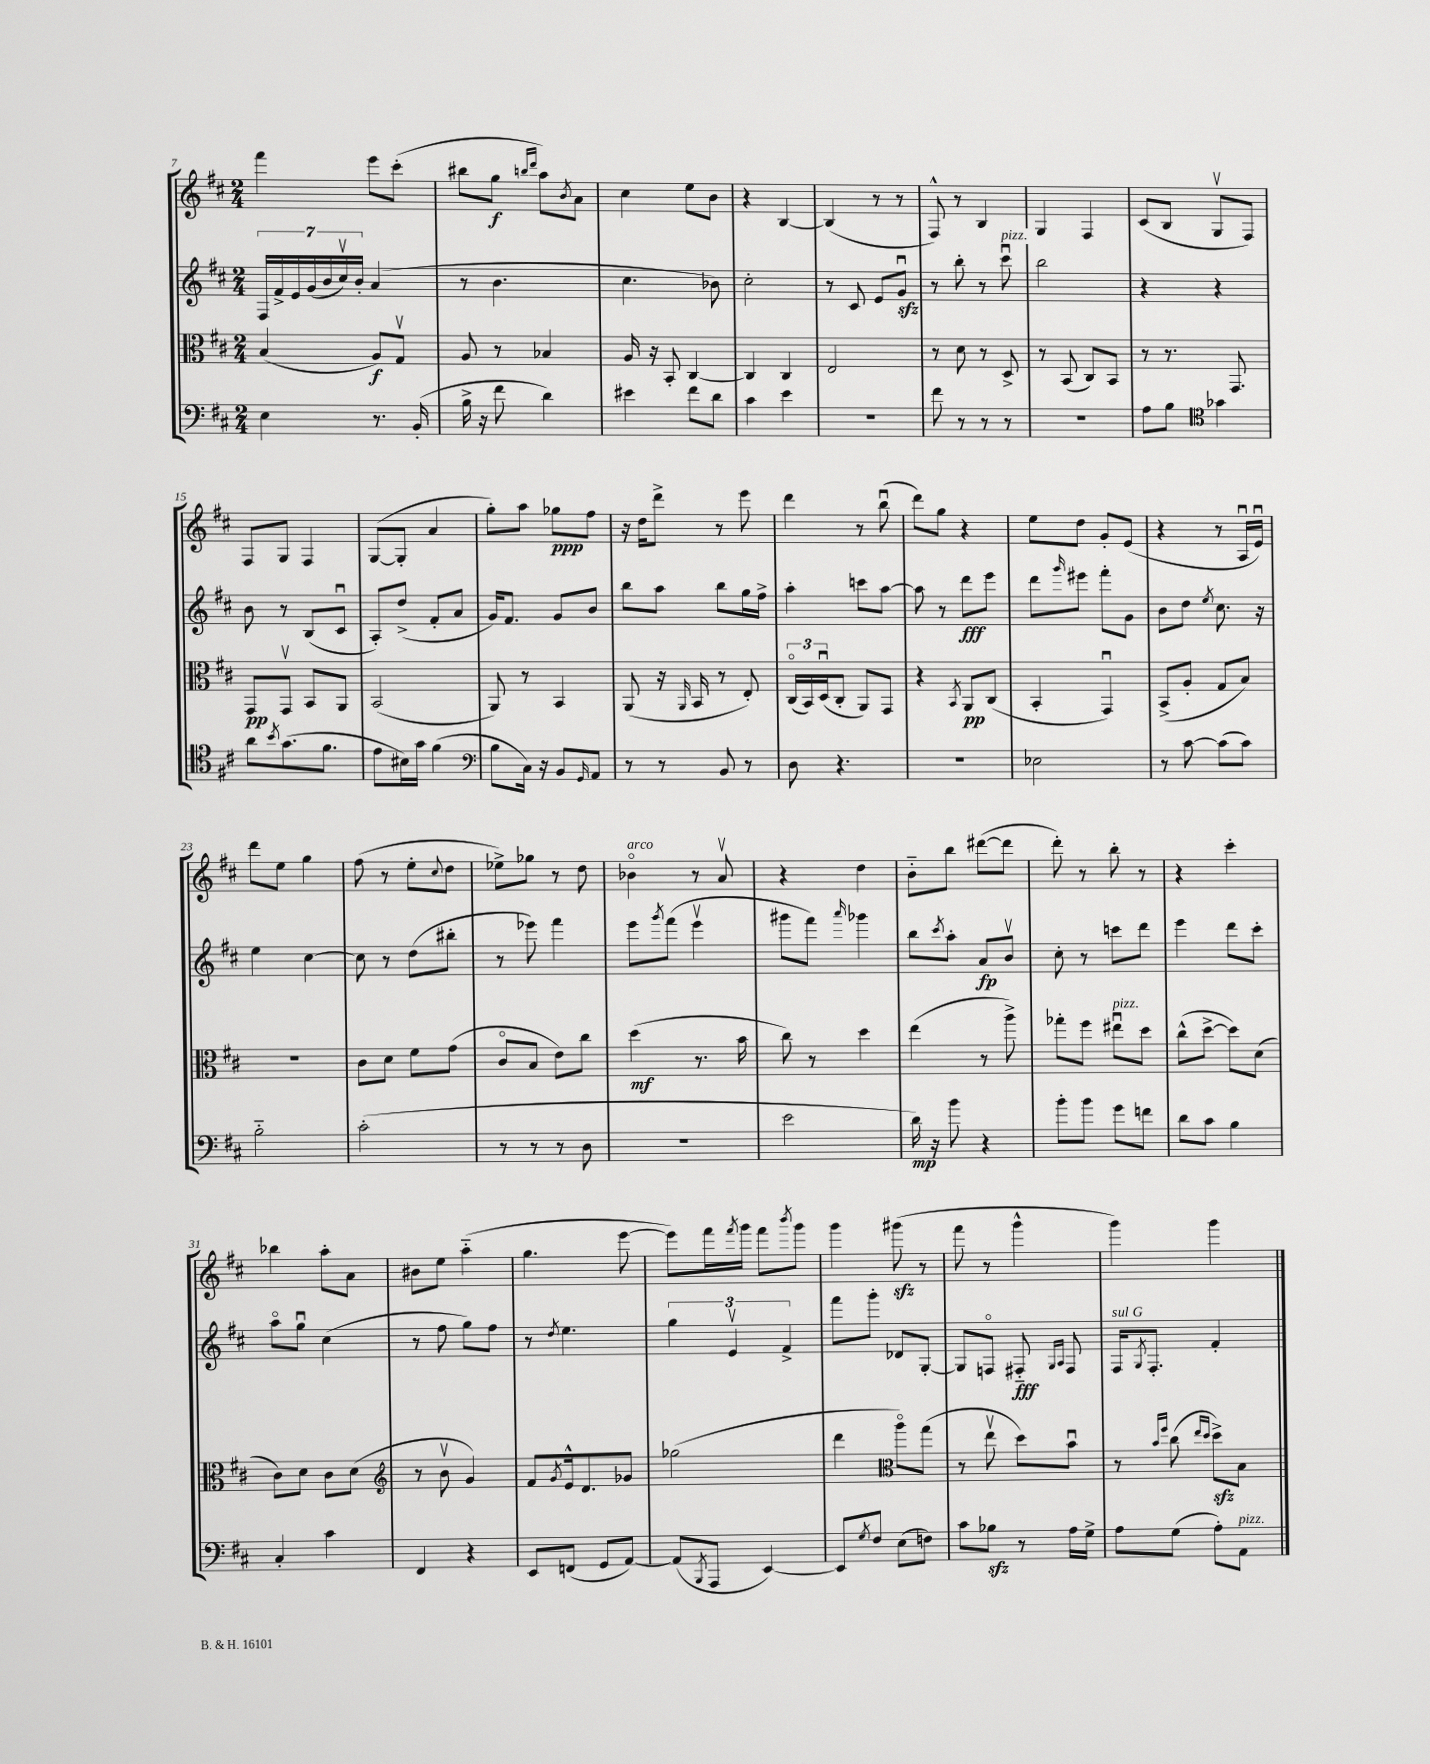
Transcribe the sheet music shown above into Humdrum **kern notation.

**kern	**dynam	**kern	**dynam	**kern	**dynam	**kern	**dynam
*part4	*part4	*part3	*part3	*part2	*part2	*part1	*part1
*staff4	*staff4	*staff3	*staff3	*staff2	*staff2	*staff1	*staff1
*clefF4	*	*clefC3	*	*clefG2	*	*clefG2	*
*k[f#c#]	*	*k[f#c#]	*	*k[f#c#]	*	*k[f#c#]	*
*M2/4	*	*M2/4	*	*M2/4	*	*M2/4	*
=7	=7	=7	=7	=7	=7	=7	=7
4E\	.	(4B/	.	28F#/LL	.	4fff#\	.
.	.	.	.	28f#^/	.	.	.
.	.	.	.	28e/	.	.	.
.	.	.	.	(28g/	.	.	.
.	.	.	.	28b/	.	.	.
.	.	.	.	28cc#v/)	.	.	.
.	.	.	.	28b'/JJ	.	.	.
8.r	.	8A/L)	f	(4a/	.	8eee\L	.
.	.	8Gv/J	.	.	.	(8ccc#'\J	.
(16BB'/	.	.	.	.	.	.	.
=8	=8	=8	=8	=8	=8	=8	=8
16B^\	.	8A/	.	8r	.	8bb#X\L	.
16r	.	.	.	.	.	.	.
8f#\	.	8r	.	4.b\	.	8gg\J	f
.	.	.	.	.	.	16qqbbn/LL	.
.	.	.	.	.	.	16qqddd/JJ	.
4d\)	.	4B-X/	.	.	.	8aa\L)	.
.	.	.	.	.	.	8qb/	.
.	.	.	.	.	.	8a\J	.
=9	=9	=9	=9	=9	=9	=9	=9
4e#X\	.	16A/	.	4.cc#\	.	4cc#\	.
.	.	16r	.	.	.	.	.
.	.	8BB'/	.	.	.	.	.
8f#\L	.	[4C#/	.	.	.	8ee\L	.
8d\J	.	.	.	8b-X\)	.	8b\J	.
=10	=10	=10	=10	=10	=10	=10	=10
4c#\	.	4C#/]	.	2cc#'\	.	4r	.
4e\	.	4C#/	.	.	.	[4B/	.
=11	=11	=11	=11	=11	=11	=11	=11
2r	.	2E/	.	8r	.	(4B/]	.
.	.	.	.	8c#/	.	.	.
.	.	.	.	8e/L	.	8r	.
.	.	.	.	8gzzu/J	.	8r	.
=12	=12	=12	=12	=12	=12	=12	=12
8f#\	.	8r	.	8r	.	8F#^^/)	.
8r	.	8d\	.	8bb'\	.	8r	.
8r	.	8r	.	8r	.	4B/	.
!	!	!	!	!LO:TX:a:i:t=pizz.	!	!	!
8r	.	8D^/	.	8ccc#u\	.	.	.
=13	=13	=13	=13	=13	=13	=13	=13
2r	.	8r	.	2bb\	.	4G/	.
.	.	(8BB/	.	.	.	.	.
.	.	8C#/L)	.	.	.	4F#/	.
.	.	8BB/J	.	.	.	.	.
=14	=14	=14	=14	=14	=14	=14	=14
8A\L	.	8r	.	4r	.	(8c#/L	.
8B\J	.	8.r	.	.	.	8B/J	.
*clefC4	*	*	*	*	*	*	*
4g-X\	.	.	.	4r	.	8Gv/L	.
.	.	8.GG/	.	.	.	.	.
.	.	.	.	.	.	8F#/J)	.
!!LO:LB:g=z
=15	=15	=15	=15	=15	=15	=15	=15
8a\L	.	8GG/L	pp	8b\	.	8F#/L	.
8qb/	.	.	.	.	.	.	.
(8.g\	.	8GGv/J	.	8r	.	8G/J	.
.	.	8BB/L	.	(8B/L	.	4F#/	.
8.f#\J	.	.	.	.	.	.	.
.	.	8AA/J	.	8c#u/J	.	.	.
=16	=16	=16	=16	=16	=16	=16	=16
8e\L	.	(2BB/	.	8A'/L)	.	([8G/L	.
16B#X\L)	.	.	.	(8dd^/J	.	8G'/J]	.
16g\JJ	.	.	.	.	.	.	.
(4f#\	.	.	.	8f#'/L	.	4a/	.
.	.	.	.	8a/J	.	.	.
=17	=17	=17	=17	=17	=17	=17	=17
*clefF4	*	*	*	*	*	*	*
8B\L	.	8AA/)	.	16g/KL)	.	8gg'\L)	.
.	.	.	.	8.f#/J	.	.	.
16C#\Jk)	.	8r	.	.	.	8aa\J	.
16r	.	.	.	.	.	.	.
8BB/L	.	4BB/	.	8g/L	.	8gg-X\L	ppp
16qqGG/	.	.	.	.	.	.	.
8AA/J	.	.	.	8b/J	.	8ff#\J	.
=18	=18	=18	=18	=18	=18	=18	=18
8r	.	(8AA/	.	8bb\L	.	16r	.
.	.	.	.	.	.	16dd\KL	.
8r	.	16r	.	8aa\J	.	8ddd^\J	.
.	.	16qqAA/	.	.	.	.	.
.	.	16BB/	.	.	.	.	.
8BB/	.	8r	.	8bb\L	.	8r	.
8r	.	8E'/)	.	16gg\L	.	8eee\	.
.	.	.	.	16ff#^\JJ	.	.	.
=19	=19	=19	=19	=19	=19	=19	=19
8D\	.	(24C#/LL	.	4aa'\	.	4ddd\	.
.	.	24BB/)	.	.	.	.	.
.	.	(24Du/J	.	.	.	.	.
4.r	.	8C#'/J	.	.	.	.	.
.	.	8AA/L)	.	8cccn\L	.	8r	.
.	.	8GG/J	.	[8aa\J	.	(8bbu\	.
=20	=20	=20	=20	=20	=20	=20	=20
2r	.	4r	.	8aa\]	.	8ddd\L)	.
.	.	.	.	8r	.	8gg\J	.
.	.	8qBB/	.	.	.	.	.
.	.	8AA/L	pp	8ddd\L	fff	4r	.
.	.	(8C#/J	.	8eee\J	.	.	.
=21	=21	=21	=21	=21	=21	=21	=21
2E-X\	.	4BB'/	.	8ddd\L	.	8ee\L	.
.	.	.	.	16qqggg/	.	.	.
.	.	.	.	8eee#X\J	.	8dd\J	.
.	.	4GGu/)	.	8fff#'\L	.	8g'/L	.
.	.	.	.	8g\J	.	(8e/J	.
=22	=22	=22	=22	=22	=22	=22	=22
8r	.	(8BB^/L	.	8b\L	.	4r	.
[8c#\	.	8A'/J	.	8dd\J	.	.	.
.	.	.	.	8qee/	.	.	.
(8c#\L]	.	8G/L	.	8.cc#\	.	8r	.
8c#\J)	.	8B/J)	.	.	.	16Au/LL	.
.	.	.	.	16r	.	16eu/JJ)	.
!!LO:LB:g=z
=23	=23	=23	=23	=23	=23	=23	=23
2B\	.	2r	.	4ee\	.	8ddd\L	.
.	.	.	.	.	.	8ee\J	.
.	.	.	.	[4cc#\	.	4gg\	.
=24	=24	=24	=24	=24	=24	=24	=24
(2c#'\	.	8c#\L	.	8cc#\]	.	(8ff#\	.
.	.	8d\J	.	8r	.	8r	.
.	.	8f#\L	.	(8dd\L	.	8ee'\L	.
.	.	.	.	.	.	8qqcc#/	.
.	.	(8g\J	.	8bb#X'\J	.	8dd\J	.
=25	=25	=25	=25	=25	=25	=25	=25
8r	.	8c#/L	.	8r	.	8ee-X^\L)	.
8r	.	8B/J	.	8eee-X\)	.	8gg-X\J	.
8r	.	8e\L)	.	4fff#\	.	8r	.
8D\	.	8cc#\J	.	.	.	8dd\	.
=26	=26	=26	=26	=26	=26	=26	=26
!	!	!	!	!	!	!LO:TX:a:i:t=arco	!
2r	.	(4dd\	mf	8eee\L	.	4b-X\	.
.	.	.	.	8qggg/	.	.	.
.	.	.	.	(8fff#\J	.	.	.
.	.	8.r	.	4eeev\	.	8r	.
.	.	.	.	.	.	8av/	.
.	.	16b\	.	.	.	.	.
=27	=27	=27	=27	=27	=27	=27	=27
2e\	.	8cc#\)	.	8ggg#X\L	.	4r	.
.	.	8r	.	8fff#\J)	.	.	.
.	.	.	.	16qqaaa/	.	.	.
.	.	4dd\	.	4ggg-X\	.	4dd\	.
=28	=28	=28	=28	=28	=28	=28	=28
16d\)	mp	(4ee\	.	8bb\L	.	8b\L	.
16r	.	.	.	.	.	.	.
.	.	.	.	8qccc#/	.	.	.
8b\	.	.	.	8aa'\J	.	8bb\J	.
4r	.	8r	.	8a/L	fp	([8ddd#X\L	.
.	.	8aa^\)	.	8bv/J	.	8ddd#\J]	.
=29	=29	=29	=29	=29	=29	=29	=29
8b'\L	.	8gg-X'\L	.	8cc#'\	.	8ddd'\)	.
8b\J	.	8ff#\J	.	8r	.	8r	.
!	!	!LO:TX:a:i:t=pizz.	!	!	!	!	!
8g\L	.	8ee#Xu\L	.	8cccn\L	.	8bb'\	.
8fn\J	.	8dd\J	.	8ddd\J	.	8r	.
=30	=30	=30	=30	=30	=30	=30	=30
8d\L	.	(8cc#^^\L	.	4eee\	.	4r	.
8c#\J	.	[8dd^\J	.	.	.	.	.
4B\	.	8dd\L])	.	8ddd\L	.	4ccc#'\	.
.	.	(8d\J	.	8ccc#'\J	.	.	.
!!LO:LB:g=z
=31	=31	=31	=31	=31	=31	=31	=31
4C#'/	.	8c#\L)	.	8aa\L	.	4bb-X\	.
.	.	8d\J	.	8ggu\J	.	.	.
4c#\	.	8c#\L	.	(4cc#\	.	8aa'\L	.
.	.	(8d\J	.	.	.	8a\J	.
=32	=32	=32	=32	=32	=32	=32	=32
*	*	*clefG2	*	*	*	*	*
4FF#/	.	8r	.	8r	.	8b#X\L	.
.	.	8bv\	.	8ff#\	.	8ee\J	.
4r	.	4g/)	.	8gg\L)	.	(4aa\	.
.	.	.	.	8ff#\J	.	.	.
=33	=33	=33	=33	=33	=33	=33	=33
8EE/L	.	8f#/L	.	8r	.	4.gg\	.
.	.	8qg/	.	8qdd/	.	.	.
(8FFn/J	.	16e^^/k	.	4.ee\	.	.	.
.	.	8.d/	.	.	.	.	.
8GG/L	.	.	.	.	.	.	.
[8AA/J)	.	8g-X/J	.	.	.	[8eee\	.
=34	=34	=34	=34	=34	=34	=34	=34
(8AA/L]	.	(2gg-X\	.	6gg\	.	8eee\L])	.
8qBBB/	.	.	.	.	.	.	.
8AAA/J	.	.	.	.	.	16fff#\L	.
.	.	.	.	6ev/	.	.	.
.	.	.	.	.	.	8qfff#/	.
.	.	.	.	.	.	16ggg\JJ	.
[4EE/)	.	.	.	.	.	8fff#\L	.
.	.	.	.	6f#^/	.	.	.
.	.	.	.	.	.	8qbbb/	.
.	.	.	.	.	.	8ggg\J	.
=35	=35	=35	=35	=35	=35	=35	=35
8EE/L]	.	4ddd\	.	8fff#\L	.	4ggg\	.
8qG/	.	.	.	.	.	.	.
8F#/J	.	.	.	8ggg'\J	.	.	.
*	*	*clefC3	*	*	*	*	*
(8E\L	.	8aa\L)	.	8d-X/L	.	(8ggg#Xzz\	.
8Fn\J)	.	(8gg\J	.	[8G'/J	.	8r	.
=36	=36	=36	=36	=36	=36	=36	=36
8c#\L	.	8r	.	8G/L]	.	8fff#\	.
8B-Xzz\J	.	8eev\	.	8Fn/J	.	8r	.
8r	.	8dd\L)	.	8F#X/	fff	4ggg^^\	.
.	.	.	.	16qqG/LL	.	.	.
.	.	.	.	16qqA/JJ	.	.	.
16A\LL	.	8bu\J	.	8F#/	.	.	.
16G^\JJ	.	.	.	.	.	.	.
=37	=37	=37	=37	=37	=37	=37	=37
!	!	!	!	!LO:TX:a:i:t=sul G	!	!	!
8A\L	.	8r	.	16F#/KL	.	4ggg\)	.
.	.	.	.	8qG/	.	.	.
.	.	.	.	8.F#'/J	.	.	.
.	.	16qqb/LL	.	.	.	.	.
.	.	16qqff#/JJ	.	.	.	.	.
(8G\J	.	(8cc#\	.	.	.	.	.
.	.	16qqee/LL	.	.	.	.	.
.	.	16qqdd/JJ	.	.	.	.	.
8A'\L)	.	8ddzz^\L)	.	4f#'/	.	4ggg\	.
!LO:TX:a:i:t=pizz.	!	!	!	!	!	!	!
8AA\J	.	8B\J	.	.	.	.	.
==	==	==	==	==	==	==	==
*-	*-	*-	*-	*-	*-	*-	*-
